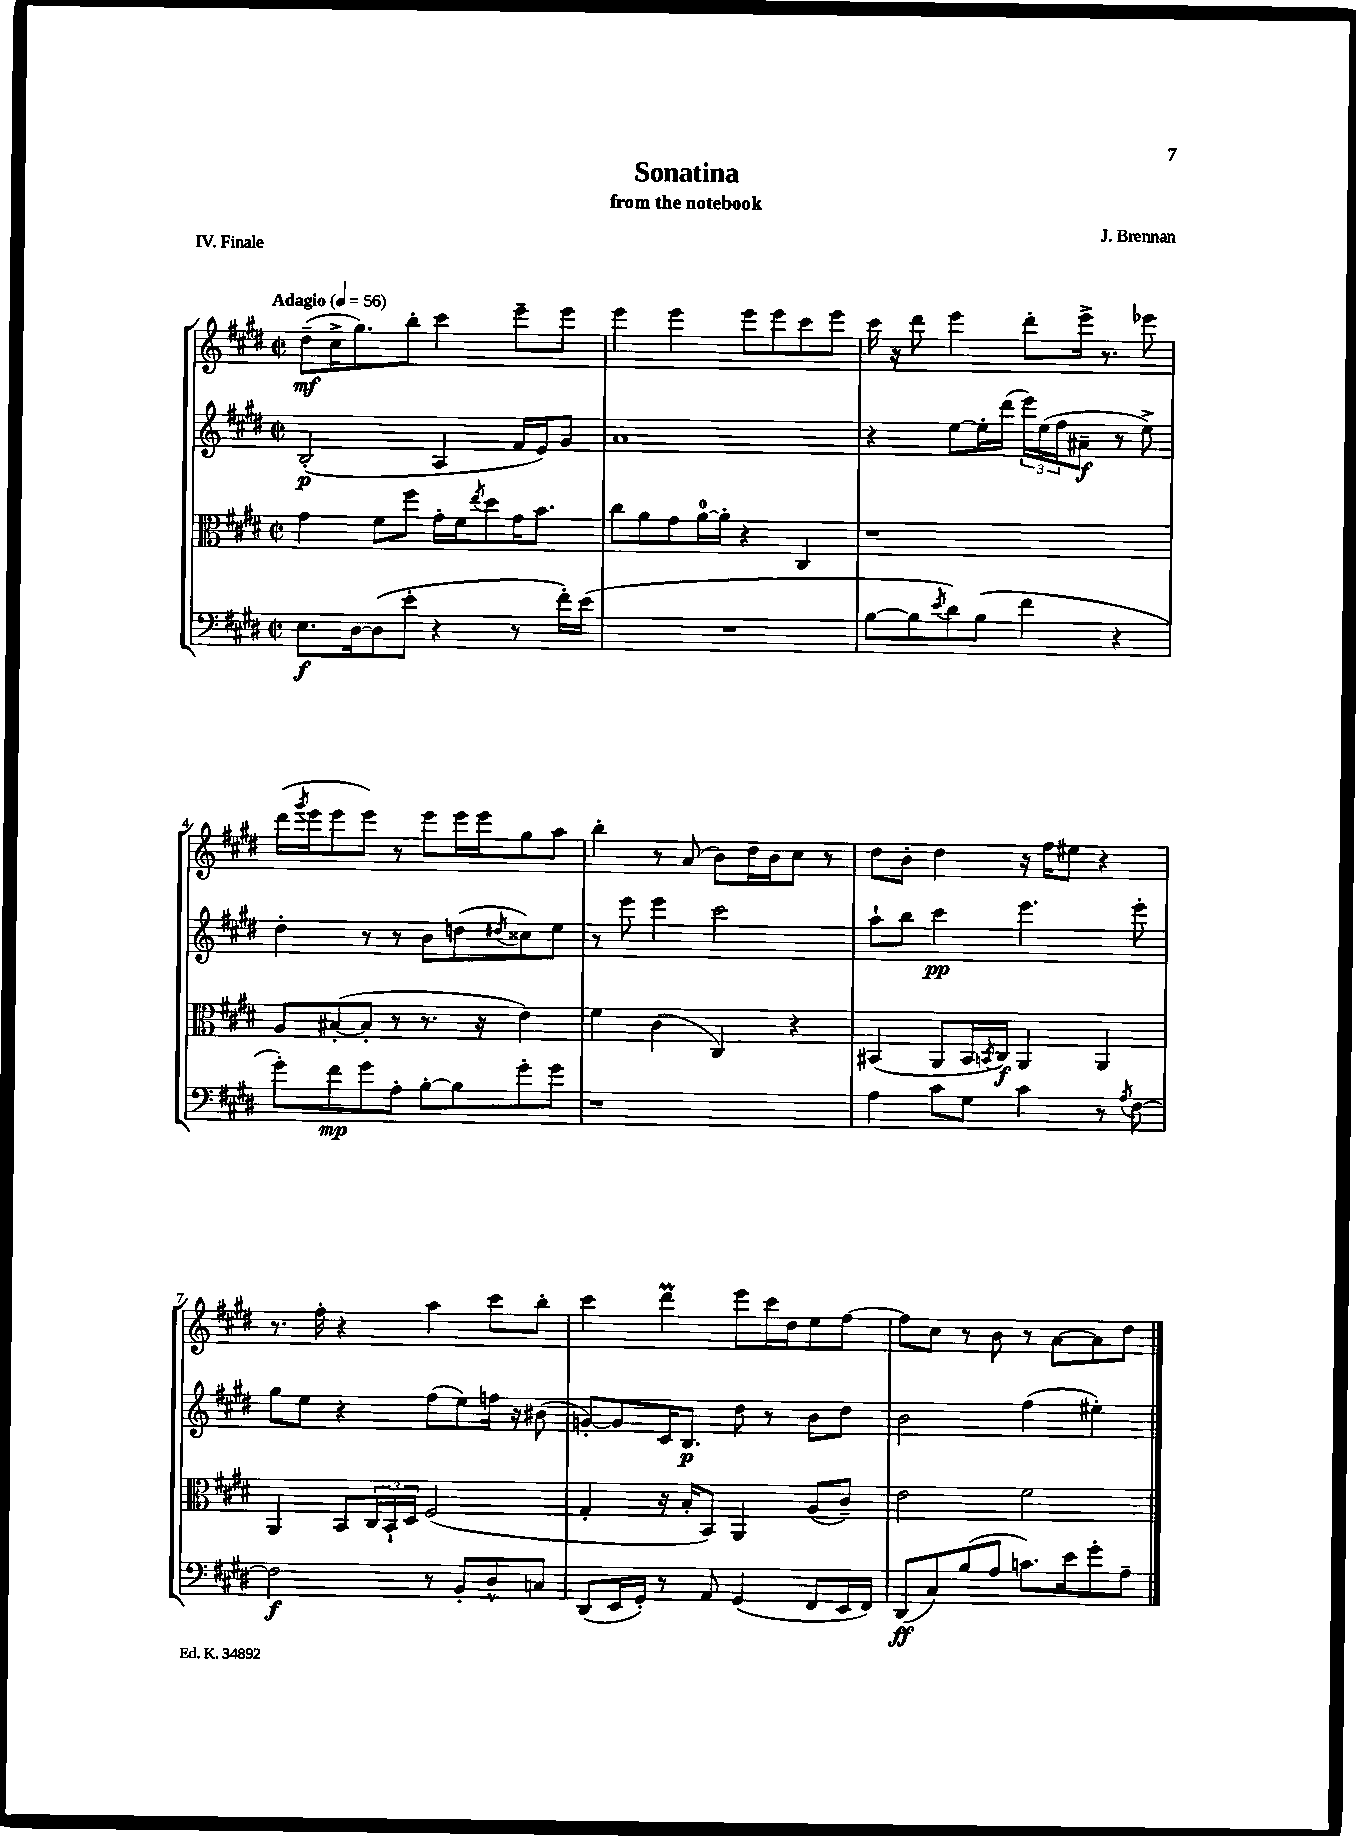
\header { title = "Sonatina" composer = "J. Brennan" subtitle = "from the notebook" piece = "IV. Finale" }
<<
\new StaffGroup <<
\new Staff = "s0" {
    \clef treble \key e \major \defaultTimeSignature \time 2/2 \tempo "Adagio" 4 = 56
    dis''8--\mf( cis''16-> gis''8.) b''8-. cis'''4 e'''8-- e'''8 |
    e'''4 e'''4 e'''8 e'''8 cis'''8 e'''8 |
    cis'''16 r16 dis'''8 e'''4 dis'''8-. e'''16-> r8. ees'''8 |
    dis'''16( \acciaccatura { gis'''8 } e'''16 e'''8 e'''8) r8 e'''8 e'''16 e'''16 gis''8 a''8 |
    b''4-. r8 a'8( b'8) dis''16 b'16 cis''8 r8 |
    dis''8 b'8-. dis''4 r16 fis''16 eis''8 r4 |
    r8. fis''16-. r4 a''4 cis'''8 b''8-. |
    cis'''4 dis'''4\prall e'''8 cis'''16 dis''16 e''8 fis''8~ |
    fis''8 cis''8 r8 b'8 r8 a'8~ a'8 dis''8 \bar "|." |
}
\new Staff = "s1" {
    \clef treble \key e \major \defaultTimeSignature \time 2/2
    b2-.\p( a4 fis'16 e'16) gis'8 |
    a'1 |
    r4 e''8~ e''16-. dis'''16( \tuplet 3/2 { e'''16) e''16( fis''16 } ais'8--\f r8 e''8->) |
    dis''4-. r8 r8 b'8 d''8( \acciaccatura { dis''8 } cisis''8) e''8 |
    r8 e'''8 e'''4 cis'''2 |
    a''8-! b''8 cis'''4\pp e'''4. e'''8-. |
    gis''8 e''8 r4 fis''8( e''8) f''16 r16 bis'8( |
    g'8~-.) g'8 cis'16 b8.\p dis''8 r8 b'8 dis''8 |
    b'2 fis''4( eis''4-.) \bar "|." |
}
\new Staff = "s2" {
    \clef alto \key e \major \defaultTimeSignature \time 2/2
    gis'4 fis'8 fis''8 gis'16-. fis'16 \acciaccatura { e''8 } dis''8 gis'16 b'8. |
    cis''8 a'8 gis'8 a'16-0~ a'16-. r4 cis4 |
    r1 |
    a8 bis8~-.( bis8-. r8 r8. r16 e'4) |
    fis'4 cis'4( cis4) r4 |
    bis,4( a,8 bis,16 \acciaccatura { b,8 } cis16\f) a,4 a,4 |
    a,4 b,8 \tuplet 3/2 { cis16 b,16-! dis16 } fis2( |
    gis4-. r16 b16-. b,8) a,4 a8( cis'8--) |
    e'2 fis'2 \bar "|." |
}
\new Staff = "s3" {
    \clef bass \key e \major \defaultTimeSignature \time 2/2
    e8.\f dis16~ dis8( e'8-. r4 r8 fis'16-.) e'16( |
    R1 |
    b8~ b8 \acciaccatura { e'8 } dis'8) b8( fis'4 r4 |
    gis'8-.) fis'8\mp gis'8 a8-. b8~-. b8 gis'8-. gis'8 |
    r1 |
    a4 cis'8 gis8 cis'4 r8 \acciaccatura { a8 } fis8~ |
    fis2\f r8 b,8-. dis8-^ c8 |
    dis,8( e,16 gis,16-.) r8 a,8 gis,4( fis,8 e,16 fis,16) |
    dis,8\ff( cis8) b8( a8 c'8.) e'16 gis'8-. a8-- \bar "|." |
}
>>
>>
